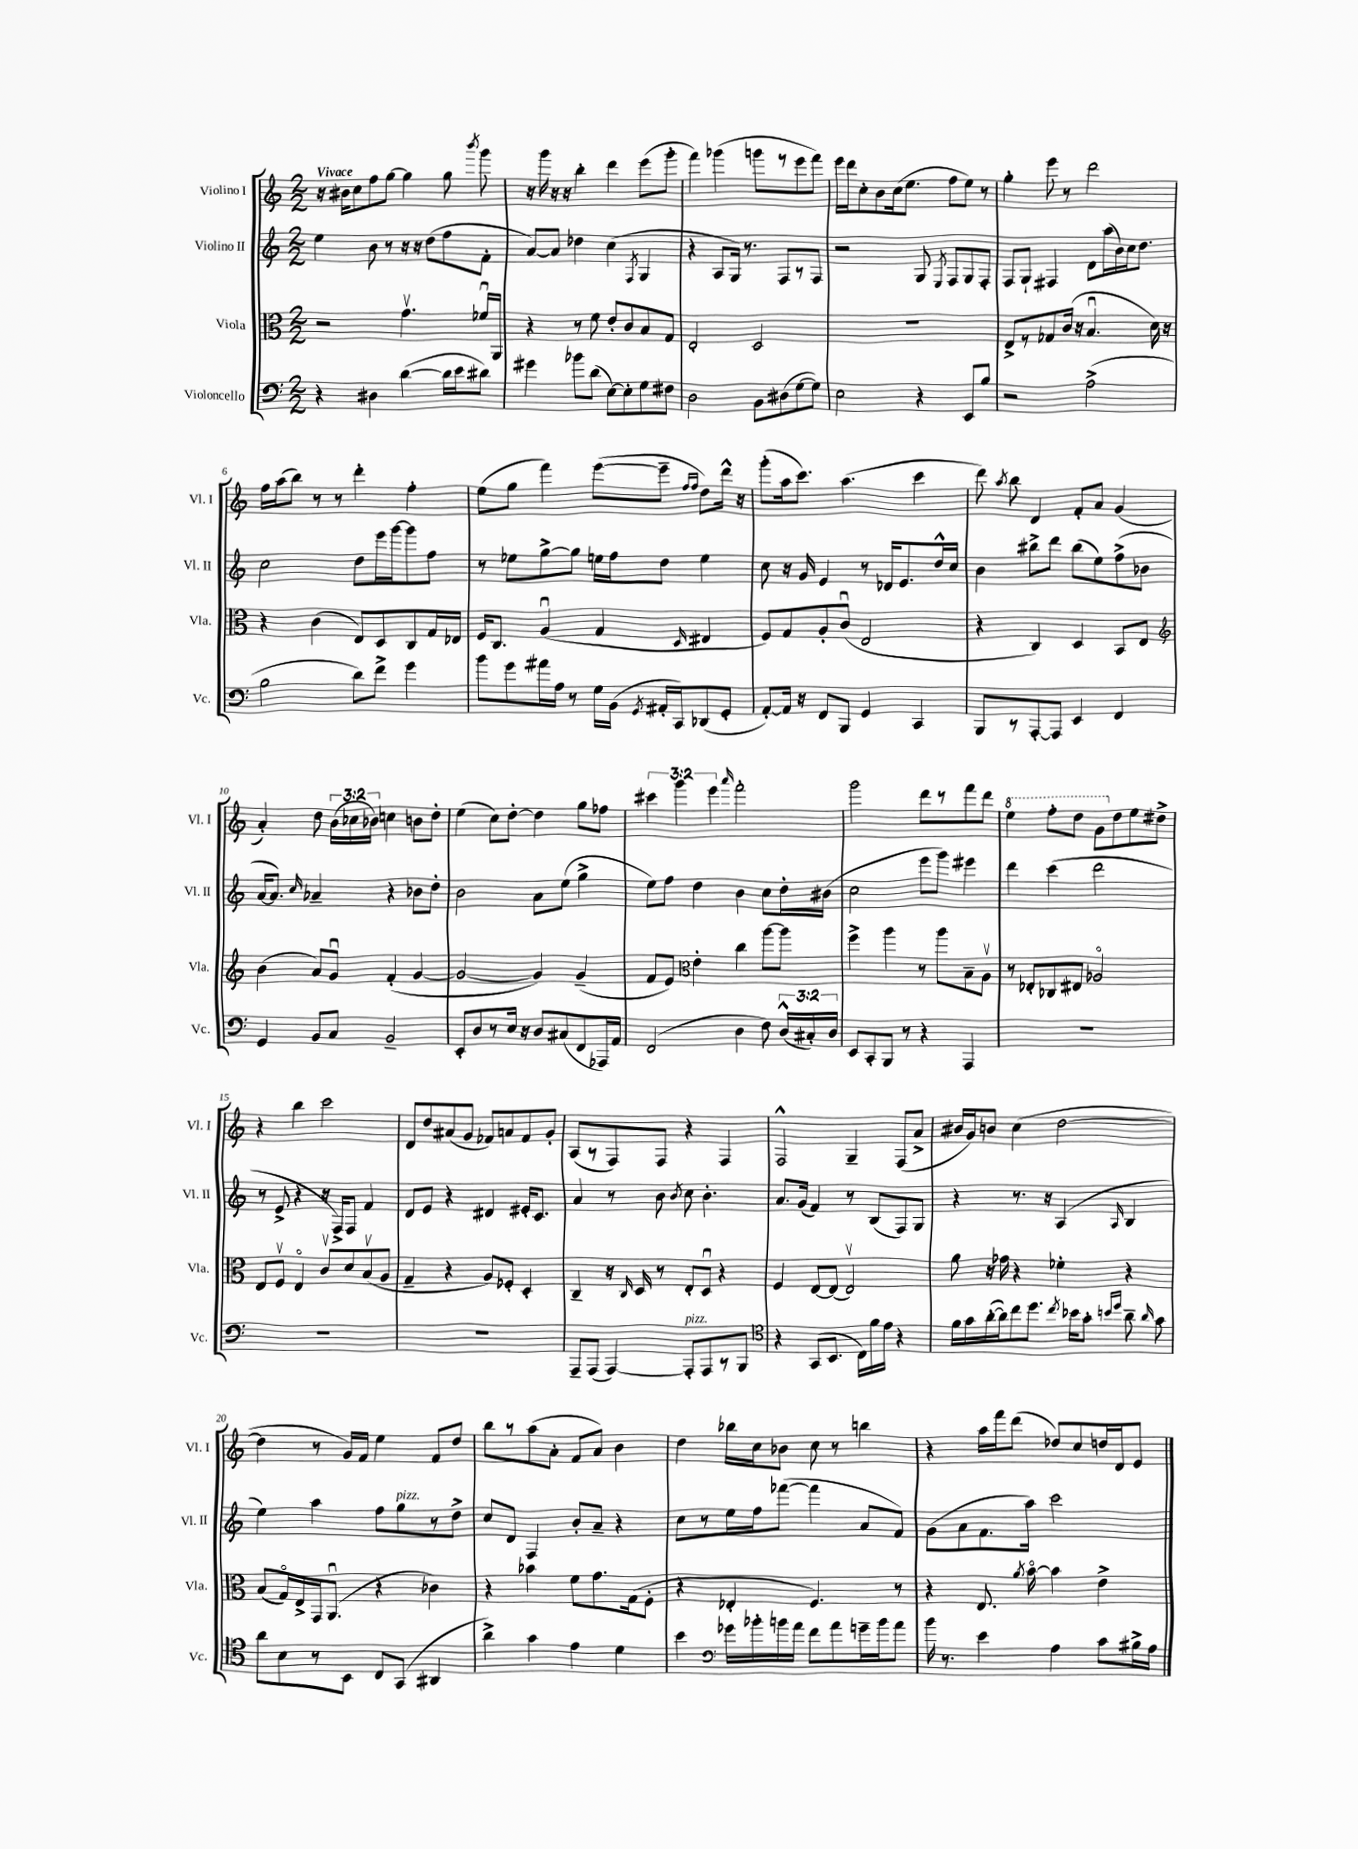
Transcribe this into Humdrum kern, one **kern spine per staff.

**kern	**kern	**kern	**kern
*part4	*part3	*part2	*part1
*staff4	*staff3	*staff2	*staff1
*I"Violoncello	*I"Viola	*I"Violino II	*I"Violino I
*I'Vc.	*I'Vla.	*I'Vl. II	*I'Vl. I
*clefF4	*clefC3	*clefG2	*clefG2
*k[]	*k[]	*k[]	*k[]
*M2/2	*M2/2	*M2/2	*M2/2
=1	=1	=1	=1
!	!	!	!LO:TX:a:B:t=Vivace
4r	2r	4ee\	16r
.	.	.	16b#X\KL
.	.	.	8cc\
4D#X\	.	8b\	8ff\
.	.	8r	[8gg\J
([4d\	4.gv\	16r	4gg\]
.	.	16r	.
.	.	(8dd\L	.
16d\LL]	.	8ff\	8gg\
16e\J	.	.	.
.	.	.	8qbbb/
8d#X\J)	16f-Xu/LL	8f'\J	8ggg\
.	16AA/JJ	.	.
=2	=2	=2	=2
4g#X\	4r	[8a/L)	16r
.	.	.	16ggg\
.	.	8a/J]	16r
.	.	.	16r
8b-X\L	8r	4dd-X\	4bb'\
(8d\J	8f\	.	.
[8E\L)	8e'/L	(4cc\	4ddd\
8E'\]	8c/	.	.
.	.	8qF/	.
8G\	8B/	4G/	(8eee\L
8F#X\J	8G/J	.	8ggg'\J
=3	=3	=3	=3
2D\	2E'/	4r	4fff\)
.	.	8A/L	(4ggg-X\
.	.	16G/Jk)	.
.	.	8.r	.
8BB\L	2D/	.	8gggn\L
(8D#X\	.	8F/L	8r
[8G\	.	8r	8eee\
8G\J])	.	8F/J	8fff\J)
=4	=4	=4	=4
2E\	1r	2r	16eee\LL
.	.	.	16ddd\J
.	.	.	8cc'\
.	.	.	8b\
.	.	.	(16cc\k
.	.	.	8.ee\J
4r	.	8G/	.
.	.	8qE/	.
.	.	8F/L	8ff\L
8EE/L	.	8G/	8ee\J)
8B/J	.	8F'/J	8r
=5	=5	=5	=5
2r	8E^/L	8F/L	4gg'\
.	8r	8G`/J	.
.	8G-X/	4F#X/	8eee\
.	(16c/Jk	.	8r
.	16r	.	.
(2A^\	4.Bu/	8d\L	2ddd\
.	.	(16aa\L	.
.	.	16b\)	.
.	.	16cc\J	.
.	.	8.dd\J	.
.	16d\)	.	.
.	16r	.	.
!!LO:LB:g=z
=6	=6	=6	=6
2B\	4r	2cc\	16ff\LL
.	.	.	(16aa\J
.	.	.	8bb\J)
.	(4c\	.	8r
.	.	.	8r
8d\L)	8E/L)	8dd\L	4ddd'\
8f^\J	8D/	16eee\L	.
.	.	[16ggg\J	.
4g\	8C/	8ggg\]	4ff'\
.	16G/L	8ff\J	.
.	16E-X/JJ	.	.
=7	=7	=7	=7
8b\L	16F/KL	8r	(8ee\L
.	8.C/J	.	.
8g\	.	8ee-X\L	8gg\J
16a#X\L	(4Au/	[8gg^\	4fff\)
16A\JJ	.	.	.
8r	.	8gg\J]	.
16G\LL	4G/	16een\LL	([8eee\L
(16BB\JJ	.	16ff\J	.
8qGG/	.	.	.
16AA#X'/LL	.	8dd\J	8eee~\J]
16CC/J)	.	.	.
.	.	.	16qqff/LL
.	16qqD/	.	16qqff/JJ
(8DD-X/	4E#X/	4ee\	8dd\L)
8GG'/J	.	.	16ddd^^\Jk
.	.	.	16r
=8	=8	=8	=8
[8AA'/L)	8F/L)	8cc\	(8ggg'\L
16AA/Jk]	8G/	16r	16aa\k
16r	.	16g/	8.ccc\J)
8FF/L	8A'/	4e/	.
8BBB/J	(8cu/J	.	(4.aa\
4GG/	2E/	8r	.
.	.	16d-X/KL	.
.	.	8.e/	.
4CC/	.	.	4ccc\
.	.	16dd^^/L	.
.	.	16cc/JJ	.
=9	=9	=9	=9
8BBB/L	4r	4b\	8ddd\)
.	.	.	8qaa/
8r	.	.	8bb\
[8AAA'/	4C/)	8bb#X^\L	4d/
8AAA/J]	.	8ddd\J	.
4EE/	4D/	(8bb#\L	8f'/L
.	.	8ee\)	8a/J
4FF/	8BB/L	(8ff^\	(4g/
.	8E/J	8b-X\J	.
!!LO:LB:g=z
=10	=10	=10	=10
*	*clefG2	*	*
4GG/	(4b\	[16a/KL	4a'/)
.	.	8.a/J])	.
.	.	16qqcc/	.
8BB/L	8a/L)	4a-X~/	8dd\
8C/J	8gu/J	.	(24b\LL
.	.	.	24cc-X\
.	.	.	24b-X\JJ)
2BB~/	(4f'/	4r	4ccn\
.	[4g/	8b-X\L	8bn\L
.	.	8dd'\J	8dd'\J
=11	=11	=11	=11
8EE'/L	2g/_	2b\	(4ee\
8D/	.	.	.
8r	.	.	8cc\L)
16E/Jk	.	.	[8dd'\J
16r	.	.	.
8D/L	4g/])	8a\L	4dd\]
(8C#X/	.	(8ee\J	.
8FF/	(4g~/	4gg^\	8gg\L
16AAA-X/L)	.	.	8ff-X\J
16AA/JJ	.	.	.
=12	=12	=12	=12
(2FF/	8f/L	8ee\L)	6ccc#X\
.	8e/J)	8ff\J	.
.	.	.	6ggg\
*	*clefC3	*	*
.	4e'\	4dd\	.
.	.	.	6eee\
.	.	.	16qqaaa/
4D\	4cc\	4b\	2fff'\
8F\)	[8aa\L	8cc\L	.
(24D^^/LL	8aa\J]	16dd'\L	.
24C#X'/)	.	.	.
.	.	(16b#X\JJ	.
24D/JJ	.	.	.
=13	=13	=13	=13
8EE/L	4ff^\	2cc\	2ggg\
8CC'/	.	.	.
8BBB/J	4aa\	.	.
8r	.	.	.
4r	8r	8eee\L	8ddd\L
.	8aa\L	8ggg\J)	8r
4AAA/	8B~\	4eee#X\	8fff\
.	8Av\J	.	8ddd\J
=14	=14	=14	=14
*	*	*	*8va
1r	8r	4ddd\	4eee\
.	8E-X'/L	.	.
.	8C-X/	(4ccc\	8fff'\L
.	8E#X/J	.	8ddd\J
.	2A-X/	2ddd\	8gg\L
*	*	*	*X8va
.	.	.	8dd\
.	.	.	8ee\
.	.	.	8dd#X^\J
!!LO:LB:g=z
=15	=15	=15	=15
1r	8E/L	8r	4r
.	8Fv/J	8e^/	.
.	4E/	4r	4bb\
.	8cv/L	16r	2ccc\
.	.	16F^/KL)	.
.	8d/	8F/J	.
.	(8Bv/	4f/	.
.	8A/J	.	.
=16	=16	=16	=16
1r	4G~/	8d/L	8d/L
.	.	8e/J	8dd/
.	4r	4r	(8a#X/
.	.	.	8g/J
.	8A/L)	4d#X/	8f-X/L)
.	8F-X'/J	.	8an/
.	4D'/	16e#X'/KL	8f-/
.	.	8.c/J	.
.	.	.	8g'/J
=17	=17	=17	=17
8AAA~/L	4C~/	4a/	(8A/L
(8AAA/J	.	.	8r
[4AAA/)	16r	8r	8F/)
.	16qqC/	.	.
.	16D/	.	.
.	8r	8b\	8F/J
.	.	8qb/	.
!LO:TX:a:i:t=pizz.	!	!	!
8AAA'/L]	8E'/L	8cc\	4r
8AAA/	8Du/J	4.b'\	.
8r	4r	.	4F/
8BBB/J	.	.	.
=18	=18	=18	=18
*clefC4	*	*	*
4r	4F/	8.a/L	2F^^/
.	.	(16g/Jk	.
(8GG/L	[8E/L	4f/)	.
8.BB/J	(8E/J]	.	.
.	2Ev/)	8r	4G~/
16C\LL)	.	.	.
16f\	.	(8B/L	.
16e\JJ	.	.	.
4r	.	8F/)	(8F/L
.	.	8G/J	8a^/J
=19	=19	=19	=19
16f\LL	8a\	4r	16b#X/LL
16g\	.	.	16g/J)
([16a'\	16r	.	8bn/J
16a\J])	16g-X\	.	.
8cc\	4r	8.r	(4cc\
8.dd\J	.	.	.
.	.	16r	.
.	4f-X'\	(4A/	[2dd\
8qcc/	.	.	.
16b-X\KL	.	.	.
8g'\J	.	.	.
16qqbn/LL	.	.	.
16qqdd/JJ	.	16qqA/	.
8a~\	4r	4B/	.
16qqa/	.	.	.
8g\	.	.	.
!!LO:LB:g=z
=20	=20	=20	=20
8a\L	(8B/L	4ee\)	4dd\]
8B\	16G/L)	.	.
.	16E^/	.	.
8r	16GG/J	4aa\	8r
.	(8.AAu/J	.	.
8BB\J	.	.	16g/LL)
.	.	.	16f/JJ
8C/L	4r	8ff\L	4ee\
!	!	!LO:TX:a:i:t=pizz.	!
(8GG/J	.	8gg\	.
4AA#X/	4c-X\)	8r	8f/L
.	.	8dd^\J	8dd/J
=21	=21	=21	=21
4a^\)	4r	8cc/L	8bb\L
.	.	8d/J	8r
4g\	4b-X\	4F/	(8aa\
.	.	.	8a'\J
4e\	8f\L	8b'/L	8f/L
.	8.g\	8a~/J	8a/J)
4d\	.	4r	4b\
.	(16G\k	.	.
.	8F'\J	.	.
=22	=22	=22	=22
4b\	4r	8cc\L	4dd\
.	.	8r	.
*clefF4	*	*	*
16g-X\LL	4E-X'/	16ee\L	16bb-X\LL
16b-X'\	.	16ff\J	16cc\J
16bn\	.	([8fff-X\J	8b-X\J
16a\JJ	.	.	.
8f\L	4.F/)	4fff-\]	8cc\
8a\	.	.	8r
16gn~\L	.	8a/L	4bbn\
16b\J	.	.	.
8a\J	8r	8f/J)	.
=23	=23	=23	=23
16b\	4r	(8g\L	4r
8.r	.	.	.
.	.	8a\	.
4e\	8.E/	8.f\	16aa\LL
.	.	.	16fff\J
.	.	.	(8ddd\J
.	8qa/	.	.
.	[16b\	16aa\Jk)	.
4A\	4b\]	2ccc\	8dd-X/L)
.	.	.	8cc/
8c\L	4e^\	.	16ddn/L
.	.	.	16d/J
16B#X^\L	.	.	8e/J
16A\JJ	.	.	.
==	==	==	==
*-	*-	*-	*-
